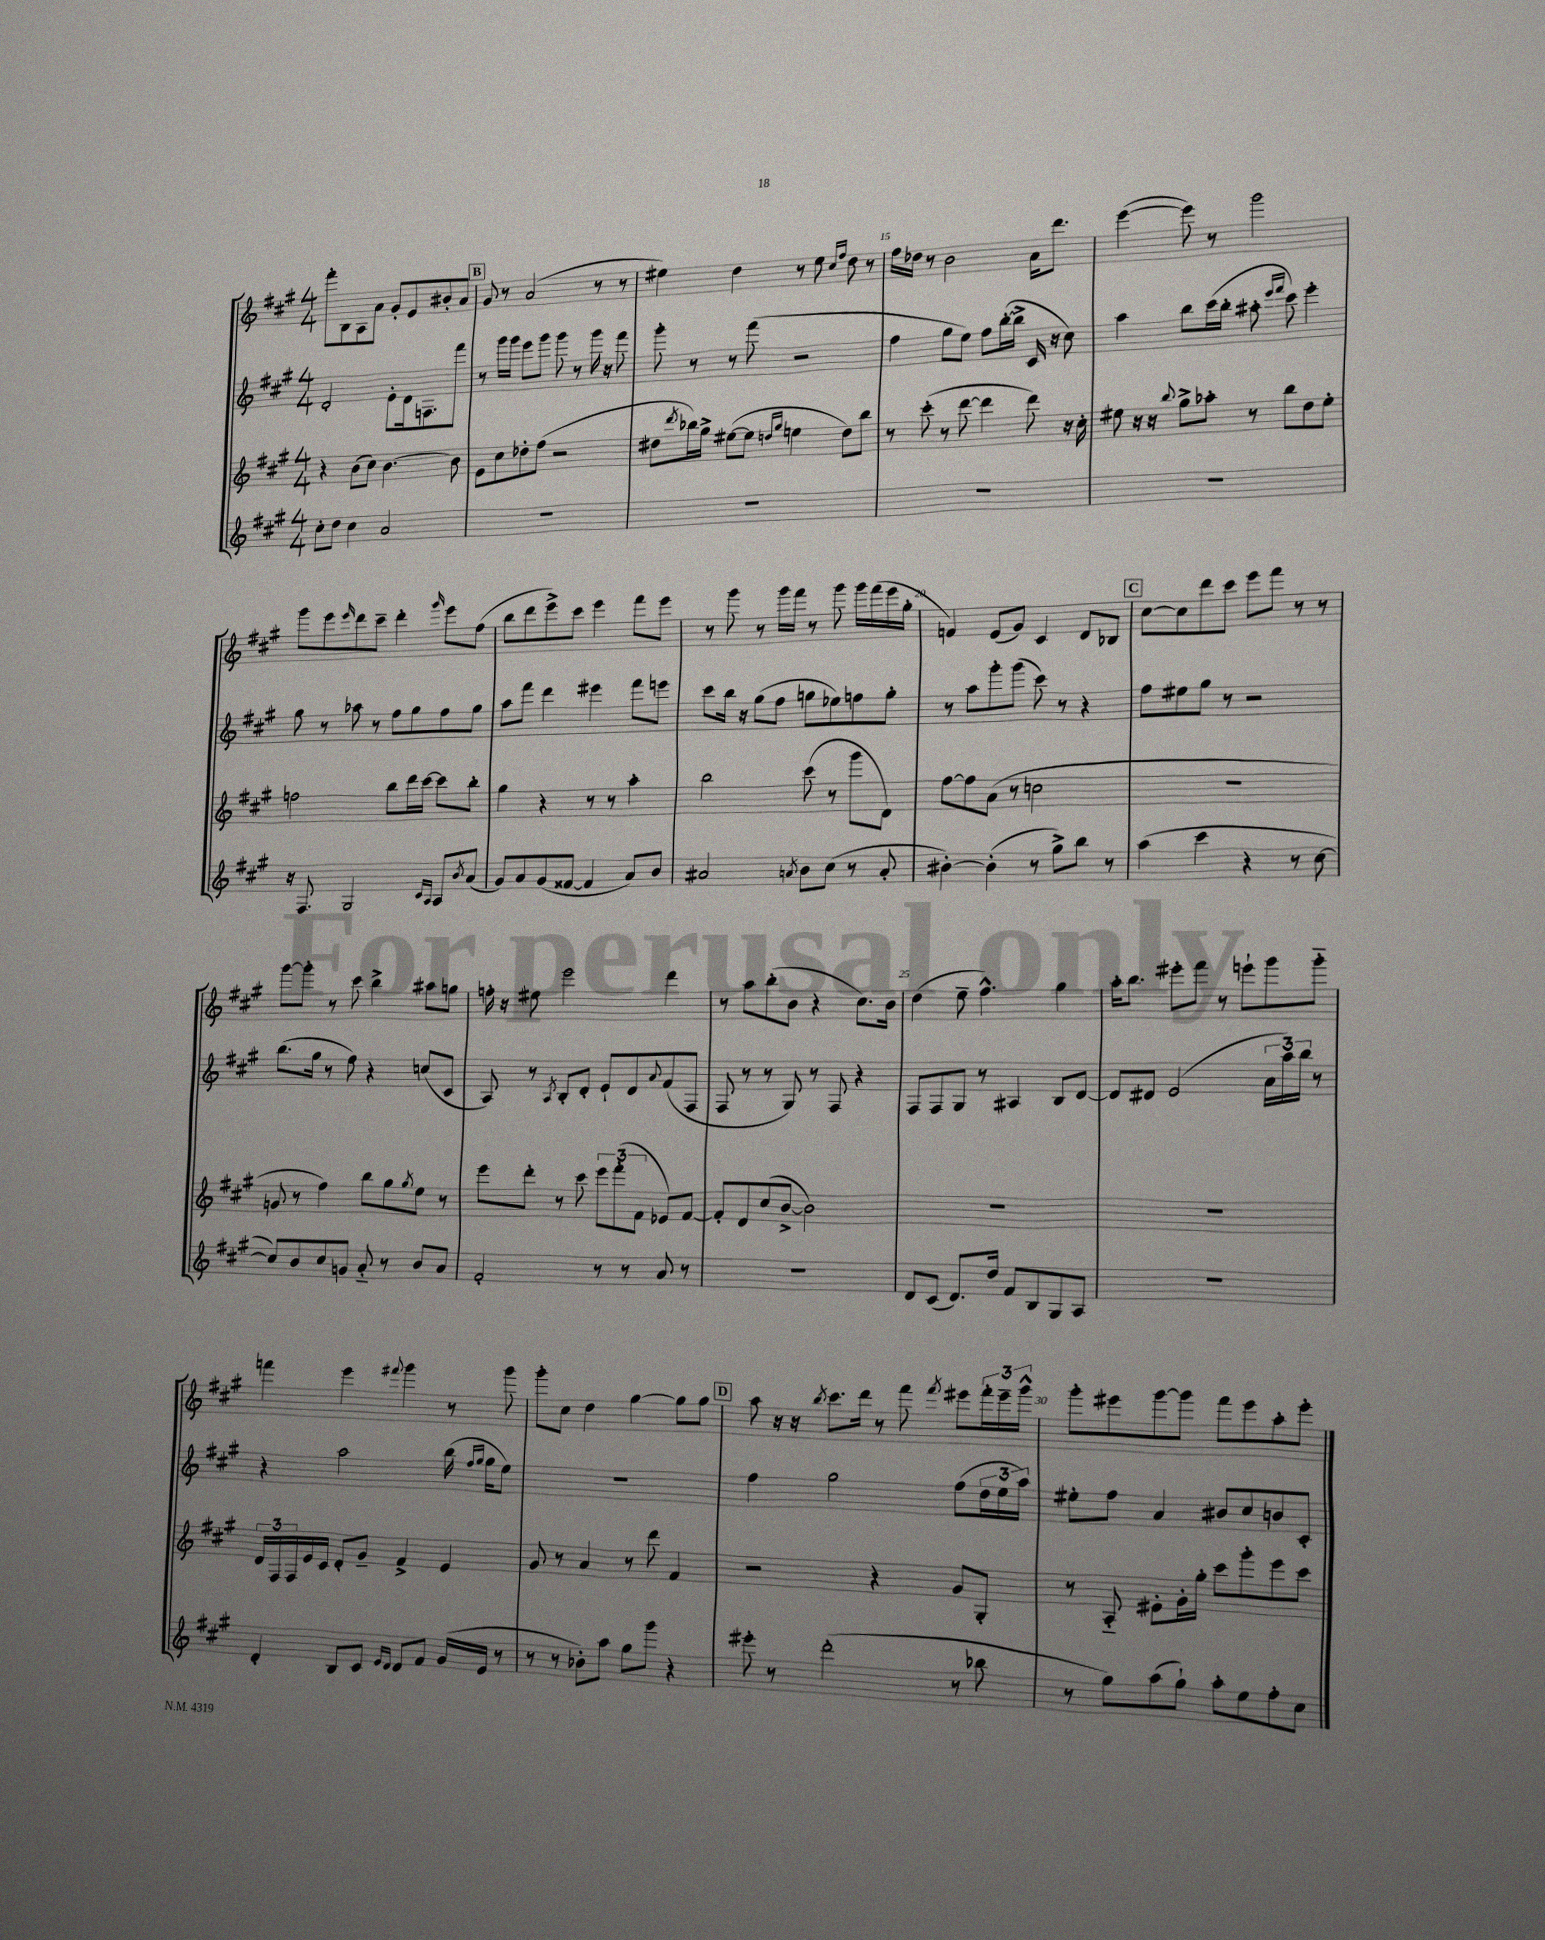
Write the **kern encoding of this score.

**kern	**kern	**kern	**kern
*staff4	*staff3	*staff2	*staff1
*clefG2	*clefG2	*clefG2	*clefG2
*k[f#c#g#]	*k[f#c#g#]	*k[f#c#g#]	*k[f#c#g#]
*M4/4	*M4/4	*M4/4	*M4/4
8cc#'	4r	2d'	8fff#'
8dd	.	.	8B
4cc#	(8b	.	8A
.	8cc#)	.	8a
2a	[4.b	8e'	8g#'
.	.	16d	8e
.	.	8.F	.
.	.	.	8b#'
.	8b]	8fff#	8a
=	=	=	=
1r	8e	8r	8g#
.	8cc#	16ggg#	8r
.	.	16ggg#	.
.	8dd-'	8eee	(2a
.	(8ff#	8ggg#	.
.	2r	8ggg#	.
.	.	8r	.
.	.	16ggg#	8r
.	.	16r	.
.	.	8fff#	8r
=	=	=	=
1r	8dd#	8ggg#'	4ee#)
.	8qddd	.	.
.	16bb-)	8r	.
.	16gg#^	.	.
.	([8ee#	8r	4dd
.	8ee#]	(8fff#	.
.	16qqdd	.	.
.	16qqgg#	.	.
.	4ee	2r	8r
.	.	.	8ee#
.	.	.	16qqcc#
.	.	.	16qqff#
.	8dd)	.	8dd
.	8bb-	.	8r
=	=	=	=
1r	8r	4ff#	16ff#
.	.	.	16dd-
.	(8ccc#'	.	8r
.	8r	8gg#	2b
.	[8ddd	8ee)	.
.	4ddd]	8ff#	.
.	.	([16bb'	.
.	.	16bb^]	.
.	8ddd)	16c#	16a
.	.	16r	8.ddd
.	16r	8cc#)	.
.	16cc#'	.	.
=	=	=	=
1r	8ee#	4aa	([4eee
.	16r	.	.
.	16r	.	.
.	8qqbb	.	.
.	8gg#^	8bb	8eee])
.	8aa-'	(16ccc#	8r
.	.	16bb'	.
.	8r	8aa#'	2ggg#
.	.	16qqeee	.
.	.	16qqfff#	.
.	8bb	8ccc#)	.
.	8dd	4eee'	.
.	8ee#'	.	.
=	=	=	=
16r	2ff	8gg#	8ggg#
8.F#	.	.	.
.	.	8r	8eee
.	.	.	16qqeee
2G#	.	8aa-	8ddd
.	.	8r	8ccc#~
.	8bb	8ff#	4ddd'
.	16ddd	8gg#	.
.	[16ccc#	.	.
16qqc#	.	.	.
16qqA	.	.	16qqggg#
8A	8ccc#]	8ff#	8eee
8qb	.	.	.
(8a	8bb'	8gg#	(8ff#
=	=	=	=
8g#)	4gg#	8aa	8bb
8a	.	8fff#	8ddd
(8g#	4r	4ddd	8eee^)
[8f##	.	.	8ccc#
4f##]	8r	4eee#	4eee
.	8r	.	.
8a)	4aa'	8fff#	8fff#
8b	.	8eee	8eee
=	=	=	=
2a#	2bb	8ccc#	8r
.	.	16bb	8ggg#
.	.	16r	.
.	.	(8gg#	8r
.	.	8ff#	16ggg#
.	.	.	16fff#
8qa	.	.	.
8b	(8ccc#	8gg	8r
(8cc#	8r	8ee-)	8ggg#
8r	8ggg#	8ff	16ggg#
.	.	.	(16fff#
8a'	8d)	8gg'	16eee
.	.	.	16gg#'
=	=	=	=
[4b#')	[8ff#	8r	4f)
.	8ff#]	8aa	.
(4b#']	(8a	8ggg#'	(8e
.	8r	(8ggg#	8g#)
8r	2cc	8ccc#)	4c#
8gg#^)	.	8r	.
8bb	.	4r	8d
8r	.	.	8B-
=	=	=	=
(4aa	1r	8ff#	[8cc#
.	.	8ee#	8cc#]
4ccc#	.	8gg#	8ddd
.	.	8r	8ccc#
4r	.	2r	8eee
.	.	.	8fff#
8r	.	.	8r
[8cc#	.	.	8r
=	=	=	=
8cc#])	8g	(8.bb	[8ggg#
8b	8r	.	8ggg#']
.	.	16gg#	.
8cc#	4ff#)	8r	8r
8g	.	8ff#)	8ccc#
8a'~	8bb	4r	4bb^
8r	8gg#	.	.
.	8qgg#	.	.
8b	8ee	(8cc	8aa#
8a	8r	8c#	8gg
=	=	=	=
2f#'	8eee	8A)	16ff'
.	.	.	16r
.	8ddd'	8r	8ee#
.	.	8qA	.
.	8r	8B'	2eee
.	8ccc#	8d'	.
8r	12eee	8e`	.
.	(12fff#'	.	.
8r	.	8d	.
.	12f#	.	.
.	.	8qqa	.
8a	8e-)	(8f#	4ddd
8r	[8f#	8F#	.
=	=	=	=
1r	8f#']	8F#	8r
.	8d	8r	8aa
.	(8cc#	8r	(8bb'
.	[8b^	8G#)	8b
.	2b])	8r	4r
.	.	8F#	.
.	.	4r	8.cc#)
.	.	.	16b
=	=	=	=
8d	1r	8F#	(4dd
(8c#	.	8F#	.
8.d)	.	8G#	8ee~
.	.	8r	4.ff#^^)
16dd	.	.	.
8f#	.	4A#	.
8B	.	.	.
8G#	.	8B	4gg#
8A	.	[8d	.
=	=	=	=
1r	1r	8d]	16aa'
.	.	.	8.bb
.	.	8d#	.
.	.	(2e	8eee#'
.	.	.	8fff#
.	.	.	8r
.	.	.	8eee`
.	.	24a	8ggg#
.	.	24aa)	.
.	.	24bb	.
.	.	8r	8ggg#'~
=	=	=	=
4d'	24d	4r	4fff
.	24F#	.	.
.	24F#	.	.
.	16e	.	.
.	16c#	.	.
8B	8d'	2aa	4eee
8c#	8g#~	.	.
16qqe	.	.	.
16qqd	.	.	8qqfff#
8d	4f#^	.	4ggg#
8f#	.	.	.
(16g#	4e	(16bb	8r
.	.	16qqff#	.
.	.	16qqgg#	.
16e	.	16gg#	.
8r	.	8ee)	8ggg#
=	=	=	=
8r	8g#	1r	8ggg#'
8r	8r	.	8cc#
8b-')	4a	.	4dd
8aa	.	.	.
8gg#	8r	.	[4gg#
8ggg#	8ddd	.	.
4r	4f#	.	8gg#]
.	.	.	8gg#
=	=	=	=
8eee#'	2r	4ff#	8aa
8r	.	.	16r
.	.	.	16r
.	.	.	8qbb
(2ddd'	.	2gg#	8.ccc#
.	.	.	16ddd
.	4r	.	8r
.	.	.	8fff#
.	.	.	8qfff#
8r	8g#	(8ff#	8eee#
8bb-	8G#'	24dd	24fff#'
.	.	24ee	24eee#~
.	.	24aa)	24ggg#^^
=	=	=	=
8r	8r	8ee#'	8ggg#'
8gg#)	8A'~	8ff#	8eee#
(8aa	8e#'	4a	[8ggg#
8gg#`)	16g#'	.	8ggg#]
.	16gg#'	.	.
8aa'	8ccc#	8b#	8fff#
8ee	8ggg#'	8cc#	8eee#
8ff#'	8eee	8b	8aa'
8cc#	8ccc#	8c#'	8eee#'
==	==	==	==
*-	*-	*-	*-
